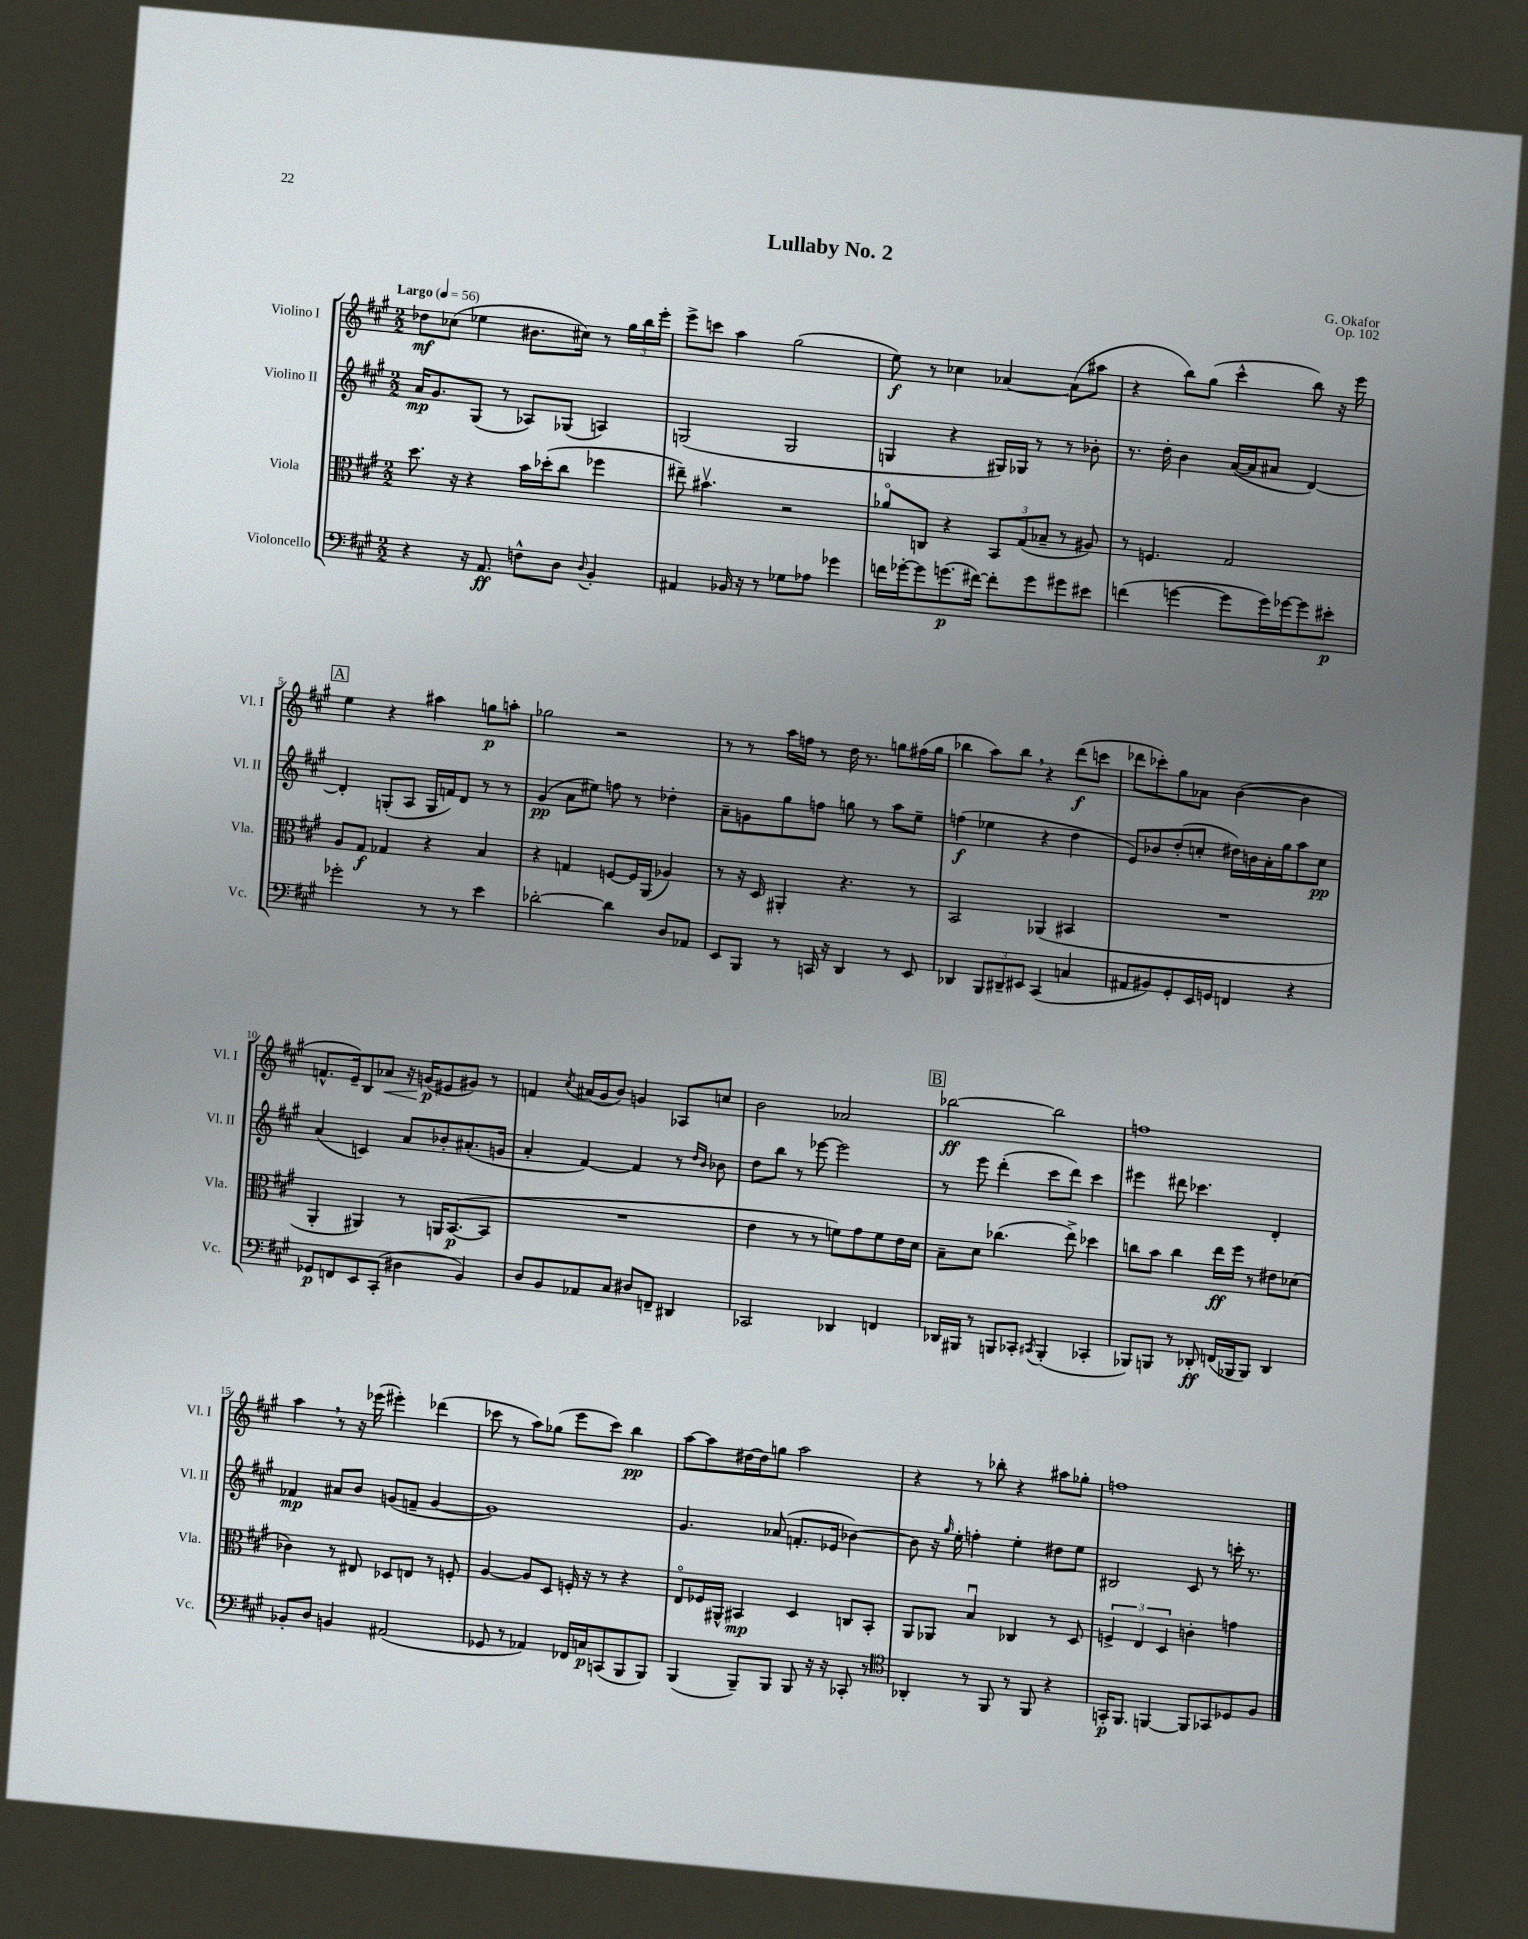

**kern	**dynam	**kern	**dynam	**kern	**dynam	**kern	**dynam
*part4	*part4	*part3	*part3	*part2	*part2	*part1	*part1
*staff4	*staff4	*staff3	*staff3	*staff2	*staff2	*staff1	*staff1
*I"Violoncello	*	*I"Viola	*	*I"Violino II	*	*I"Violino I	*
*I'Vc.	*	*I'Vla.	*	*I'Vl. II	*	*I'Vl. I	*
*clefF4	*	*clefC3	*	*clefG2	*	*clefG2	*
*k[f#c#g#]	*	*k[f#c#g#]	*	*k[f#c#g#]	*	*k[f#c#g#]	*
*M2/2	*	*M2/2	*	*M2/2	*	*M2/2	*
*MM56	*	*MM56	*	*MM56	*	*MM56	*
=1	=1	=1	=1	=1	=1	=1	=1
!	!	!	!	!	!	!LO:TX:a:B:t=Largo	!
4r	.	8.dd\	.	16a/KL	mp	8dd-X\L	mf
.	.	.	.	8.g#/	.	.	.
.	.	.	.	.	.	(8cc-X\J	.
.	.	16r	.	.	.	.	.
16r	.	4r	.	(8G#/J	.	4ee-X\	.
8.AA/	ff	.	.	.	.	.	.
.	.	.	.	8r	.	.	.
8Fn^^\L	.	16b\LL	.	8A-X/L)	.	8.b#X\L	.
.	.	(16dd-X'\J	.	.	.	.	.
8D\J	.	8cc#\J	.	(8G-X/J	.	.	.
.	.	.	.	.	.	16cc#X\Jk)	.
8qqD/	.	.	.	.	.	.	.
4BB'/	.	4ff-X\	.	4An/)	.	8r	.
.	.	.	.	.	.	24gg#\LL	.
.	.	.	.	.	.	24bb\	.
.	.	.	.	.	.	24eee'\JJ	.
=2	=2	=2	=2	=2	=2	=2	=2
4AA#X/	.	8ee#X~\)	.	(2Gn/	.	8eee^\L	.
.	.	4.b#Xv\	.	.	.	8cccn\J	.
16BB-X/	.	.	.	.	.	4aa\	.
16r	.	.	.	.	.	.	.
8r	.	.	.	.	.	.	.
8G-X\L	.	2r	.	2G/	.	(2gg#\	.
8A-X\J	.	.	.	.	.	.	.
4g-X\	.	.	.	.	.	.	.
=3	=3	=3	=3	=3	=3	=3	=3
16fn\LL	.	8a-X/L	.	4Gn/	.	8ee\)	f
[16g-X'\J	.	.	.	.	.	.	.
8g-\]	.	8Cn/J	.	.	.	8r	.
(8.gn\	p	4r	.	4r	.	4cc-X\	.
[16f#X\Jk)	.	.	.	.	.	.	.
8f#'\L]	.	12BB/L	.	16G#X/LL)	.	[4a-X/	.
.	.	.	.	16G-X/JJ	.	.	.
.	.	(12G#/	.	.	.	.	.
8g\	.	.	.	8r	.	.	.
.	.	12B-X~/J	.	.	.	.	.
8g#X\	.	8r	.	8r	.	(8a-\L]	.
8e#X\J	.	8A#X/)	.	8b-X'\	.	8aa#X\J	.
=4	=4	=4	=4	=4	=4	=4	=4
(4fn\	.	8r	.	8.r	.	4r	.
.	.	4.Fn/	.	.	.	.	.
.	.	.	.	16dd'\	.	.	.
[4gn\	.	.	.	4b\	.	8bb\L)	.
.	.	.	.	.	.	(8gg#\J	.
8g\L]	.	2G#/	.	([16a/LL	.	4ccc#^^\	.
.	.	.	.	16a/J]	.	.	.
16g\L)	.	.	.	8a#X/J	.	.	.
[16g-X\J	.	.	.	.	.	.	.
8g-\]	.	.	.	[4d/)	.	8bb\)	.
8e#X'\J	p	.	.	.	.	16r	.
.	.	.	.	.	.	16eee\	.
!!LO:LB:g=z
!!LO:REH:place=s1:t=A
=5	=5	=5	=5	=5	=5	=5	=5
2g-X'\	.	8A/L	.	4d'/]	.	4ee\	.
.	.	8G#/J	f	.	.	.	.
.	.	4G-X/	.	(8Gn'/L	.	4r	.
.	.	.	.	8A/J	.	.	.
8r	.	4r	.	16G/LL	.	4aa#X\	.
.	.	.	.	16fn/J)	.	.	.
8r	.	.	.	8d/J	.	.	.
4e\	.	4B/	.	8r	.	8ggn\L	p
.	.	.	.	8r	.	8aan'\J	.
=6	=6	=6	=6	=6	=6	=6	=6
[2d-X'\	.	4r	.	(4g#/	pp	2gg-X\	.
.	.	4Gn/	.	8a\L	.	.	.
.	.	.	.	8ee#X\J)	.	.	.
4d-\]	.	[8Fn/L	.	8ffn\	.	2r	.
.	.	16F/L]	.	8r	.	.	.
.	.	(16AA/JJ	.	.	.	.	.
8D/L	.	4A-X/)	.	4dd-X'\	.	.	.
8AA-X/J	.	.	.	.	.	.	.
=7	=7	=7	=7	=7	=7	=7	=7
8EE/L	.	8r	.	8a~\L	.	8r	.
8BBB/J	.	16r	.	8gn\	.	8r	.
.	.	16D/	.	.	.	.	.
8r	.	4AA#X'/	.	8gg#\	.	16aa\LL	.
.	.	.	.	.	.	16ffn\JJ	.
16CCn/	.	.	.	8ffn\J	.	8r	.
16r	.	.	.	.	.	.	.
4DD/	.	4.r	.	8ggn\	.	16dd\	.
.	.	.	.	.	.	8.r	.
.	.	.	.	8r	.	.	.
8r	.	.	.	8aa\L	.	8ggn\L	.
8EE/	.	8r	.	8ee~\J	.	(16ff#X\L	.
.	.	.	.	.	.	16gg\JJ	.
=8	=8	=8	=8	=8	=8	=8	=8
4DD-X/	.	2BB/	.	(4ffn\	f	4bb-X\	.
12BBB/L	.	.	.	4ee-X\	.	8aa\L)	.
12DD#X~/	.	.	.	.	.	.	.
.	.	.	.	.	.	8bb-,\J	.
12EE#X/J	.	.	.	.	.	.	.
(4CC#/	.	(4AA-X/	.	4r	.	4r	.
4Cn/	.	4BB#X/	.	4dd\	.	(8ddd\L	f
.	.	.	.	.	.	8cccn\J	.
=9	=9	=9	=9	=9	=9	=9	=9
8AA#X/L	.	1r	.	8e/L)	.	8ddd-X\L	.
8BB#X/)	.	.	.	8b-X/	.	8ccc-X'\)	.
8GG#'/	.	.	.	(8dd'/	.	8gg#\	.
16EE/L	.	.	.	8ccn'/J	.	8a-X\J	.
16GGn/JJ	.	.	.	.	.	.	.
4FFn/	.	.	.	16dd#X\LL)	.	([4b\	.
.	.	.	.	16bn\	.	.	.
.	.	.	.	16a'\	.	.	.
.	.	.	.	16gg#\J	.	.	.
4r	.	.	.	8aa\	.	4b\]	.
.	.	.	.	8cc\J	pp	.	.
!!LO:LB:g=z
=10	=10	=10	=10	=10	=10	=10	=10
8GG-X/L	p	4AA'/	.	(4a/	.	8.fn^^/L	.
8FFn/	.	.	.	.	.	.	.
.	.	.	.	.	.	16e~/k)	.
8EE/	.	4AA#X/)	.	4cn/)	.	8B/	.
!	!	!	!	!	!	!	!LO:HP:b
(8CC#'/J	.	.	.	.	.	8a-X/J	<
4D#X\	.	8r	.	8a/L	.	16r	.
.	.	.	.	.	.	(16gn/KL	p
.	.	16AAn/KL	.	8b-X'/	.	8e#X/	[
.	.	([8.BB/	p	.	.	.	.
4BB/)	.	.	.	(8.a#X'/	.	8g#X/J)	.
.	.	8BB/J]	.	.	.	8r	.
.	.	.	.	16gn/Jk	.	.	.
=11	=11	=11	=11	=11	=11	=11	=11
8D/L	.	1r	.	4a'/	.	4fn/	.
8BB/	.	.	.	.	.	.	.
.	.	.	.	.	.	8qcc#/	.
8AA-X/	.	.	.	[4f#/)	.	(16a#X/LL	.
.	.	.	.	.	.	16g#/J	.
8C#/J	.	.	.	.	.	8b/J)	.
8D#X/L	.	.	.	4f#/]	.	4gn/	.
8FFn~/J	.	.	.	.	.	.	.
4DD#X/	.	.	.	8r	.	8A-X/L	.
.	.	.	.	16qqdd/LL	.	.	.
.	.	.	.	16qqb/JJ	.	.	.
.	.	.	.	8b-X\	.	8ccn/J	.
=12	=12	=12	=12	=12	=12	=12	=12
2CC-X/	.	4e\	.	8dd\L	.	2b\	.
.	.	.	.	8bb\J	.	.	.
.	.	8r	.	8r	.	.	.
.	.	8r	.	[8eee-X\	.	.	.
4DD-X/	.	8fn\L)	.	2eee-\]	.	2a-X/	.
.	.	8g#\	.	.	.	.	.
4FFn/	.	8f\	.	.	.	.	.
.	.	16e\L	.	.	.	.	.
.	.	16d\JJ	.	.	.	.	.
!!LO:REH:place=s1:t=B
=13	=13	=13	=13	=13	=13	=13	=13
16DD-X/LL	.	8B~\L	.	8r	.	[2bb-X\	ff
16BBB#X/JJ	.	.	.	.	.	.	.
8r	.	8d\J	.	8eee\	.	.	.
8BBBn/L	.	(4.cc-X\	.	(4ddd'\	.	.	.
8CC-X'/J	.	.	.	.	.	.	.
8qCC#X/	.	.	.	.	.	.	.
(4BBB'/	.	.	.	8ccc#\L	.	2bb-\]	.
.	.	8ee^\)	.	8ddd\J)	.	.	.
4CC-X'/	.	4dd-X\	.	4ccc#\	.	.	.
=14	=14	=14	=14	=14	=14	=14	=14
8BBB-X/L)	.	8ccn\L	.	4eee#X\	.	1ffn	.
8BBBn/J	.	8b\J	.	.	.	.	.
8r	.	4cc\	.	8ddd#X\	.	.	.
8DD-X'/	ff	.	.	4.ccc-X\	.	.	.
(16FFn/LL	.	16ee\LL	ff	.	.	.	.
16BBB-X/J	.	16ff#\JJ	.	.	.	.	.
8BBB-/J)	.	8r	.	.	.	.	.
4DD-/	.	8e#X\L	.	4d'/	.	.	.
.	.	(8d-X\J	.	.	.	.	.
!!LO:LB:g=z
=15	=15	=15	=15	=15	=15	=15	=15
8BB-X'/L	.	4c-X\)	.	4f-X/	mp	4aa,\	.
8D/J	.	.	.	.	.	.	.
4BBn/	.	8r	.	8a#X/L	.	8r	.
.	.	8E#X/	.	8b/J	.	16r	.
.	.	.	.	.	.	(16eee-X\	.
(2AA#X/	.	8D-X/L	.	(8gn/L	.	4eee#X'\)	.
.	.	8En/J	.	8fn~/J	.	.	.
.	.	8r	.	[4g/	.	(4ddd-X\	.
.	.	8Fn'/	.	.	.	.	.
=16	=16	=16	=16	=16	=16	=16	=16
8GG-X/	.	[4A/	.	1g])	.	8ccc-X\	.
8r	.	.	.	.	.	8r	.
4AA-X/)	.	8A/L]	.	.	.	8aa\L)	.
.	.	8D/J	.	.	.	(8gg-X\J	.
16FF-X/LL	.	16Fn'/	.	.	.	8eee\L	.
16Cn/J	p	16r	.	.	.	.	.
(8CCn/	.	8r	.	.	.	8ccc-\J)	.
8BBB/	.	4r	.	.	.	4bb\	pp
8BBB/J)	.	.	.	.	.	.	.
=17	=17	=17	=17	=17	=17	=17	=17
(4BBB/	.	8E/L	.	4.g#/	.	[8aa\L	.
.	.	16F-X/L	.	.	.	8aa\]	.
.	.	16AA#X^^/JJ	.	.	.	.	.
8BBB~/L)	.	4BB#X/	mp	.	.	[16dd#X\L	.
.	.	.	.	.	.	16dd#\J]	.
8BBB/J	.	.	.	(8a-X/	.	8ggn\J	.
8BBB/	.	4D/	.	8.fn'/L	.	2aa\	.
16r	.	.	.	.	.	.	.
16r	.	.	.	16e-X/Jk	.	.	.
8CC-X'/	.	8Cn/L	.	[4b-X\)	.	.	.
8r	.	8BB#'/J	.	.	.	.	.
=18	=18	=18	=18	=18	=18	=18	=18
*clefC4	*	*	*	*	*	*	*
4AA-X'/	.	8AA/L	.	8b-\]	.	4r	.
.	.	8AA-X/J	.	16r	.	.	.
.	.	.	.	16qqgg#/	.	.	.
.	.	.	.	16ee'\	.	.	.
8r	.	4Bu/	.	4ffn'\	.	8r	.
8FF#/	.	.	.	.	.	8bb-X'\	.
8r	.	4C-X/	.	4ee'\	.	4r	.
8FF#/	.	.	.	.	.	.	.
4r	.	8r	.	8dd#X\L	.	8aa#X\L	.
.	.	8D/	.	8ee\J	.	8gg-X'\J	.
=19	=19	=19	=19	=19	=19	=19	=19
16GGn'/KL	p	6Fn^/	.	2B#X/	.	1ffn	.
8.FF#/J	.	.	.	.	.	.	.
.	.	6E/	.	.	.	.	.
[4FFn/	.	.	.	.	.	.	.
.	.	6D/	.	.	.	.	.
8FF/L]	.	4cn'\	.	8c#/	.	.	.
8GG-X/	.	.	.	8r	.	.	.
8D-X/	.	4gn\	.	16cccn'\	.	.	.
.	.	.	.	8.r	.	.	.
8F#/J	.	.	.	.	.	.	.
==	==	==	==	==	==	==	==
*-	*-	*-	*-	*-	*-	*-	*-
